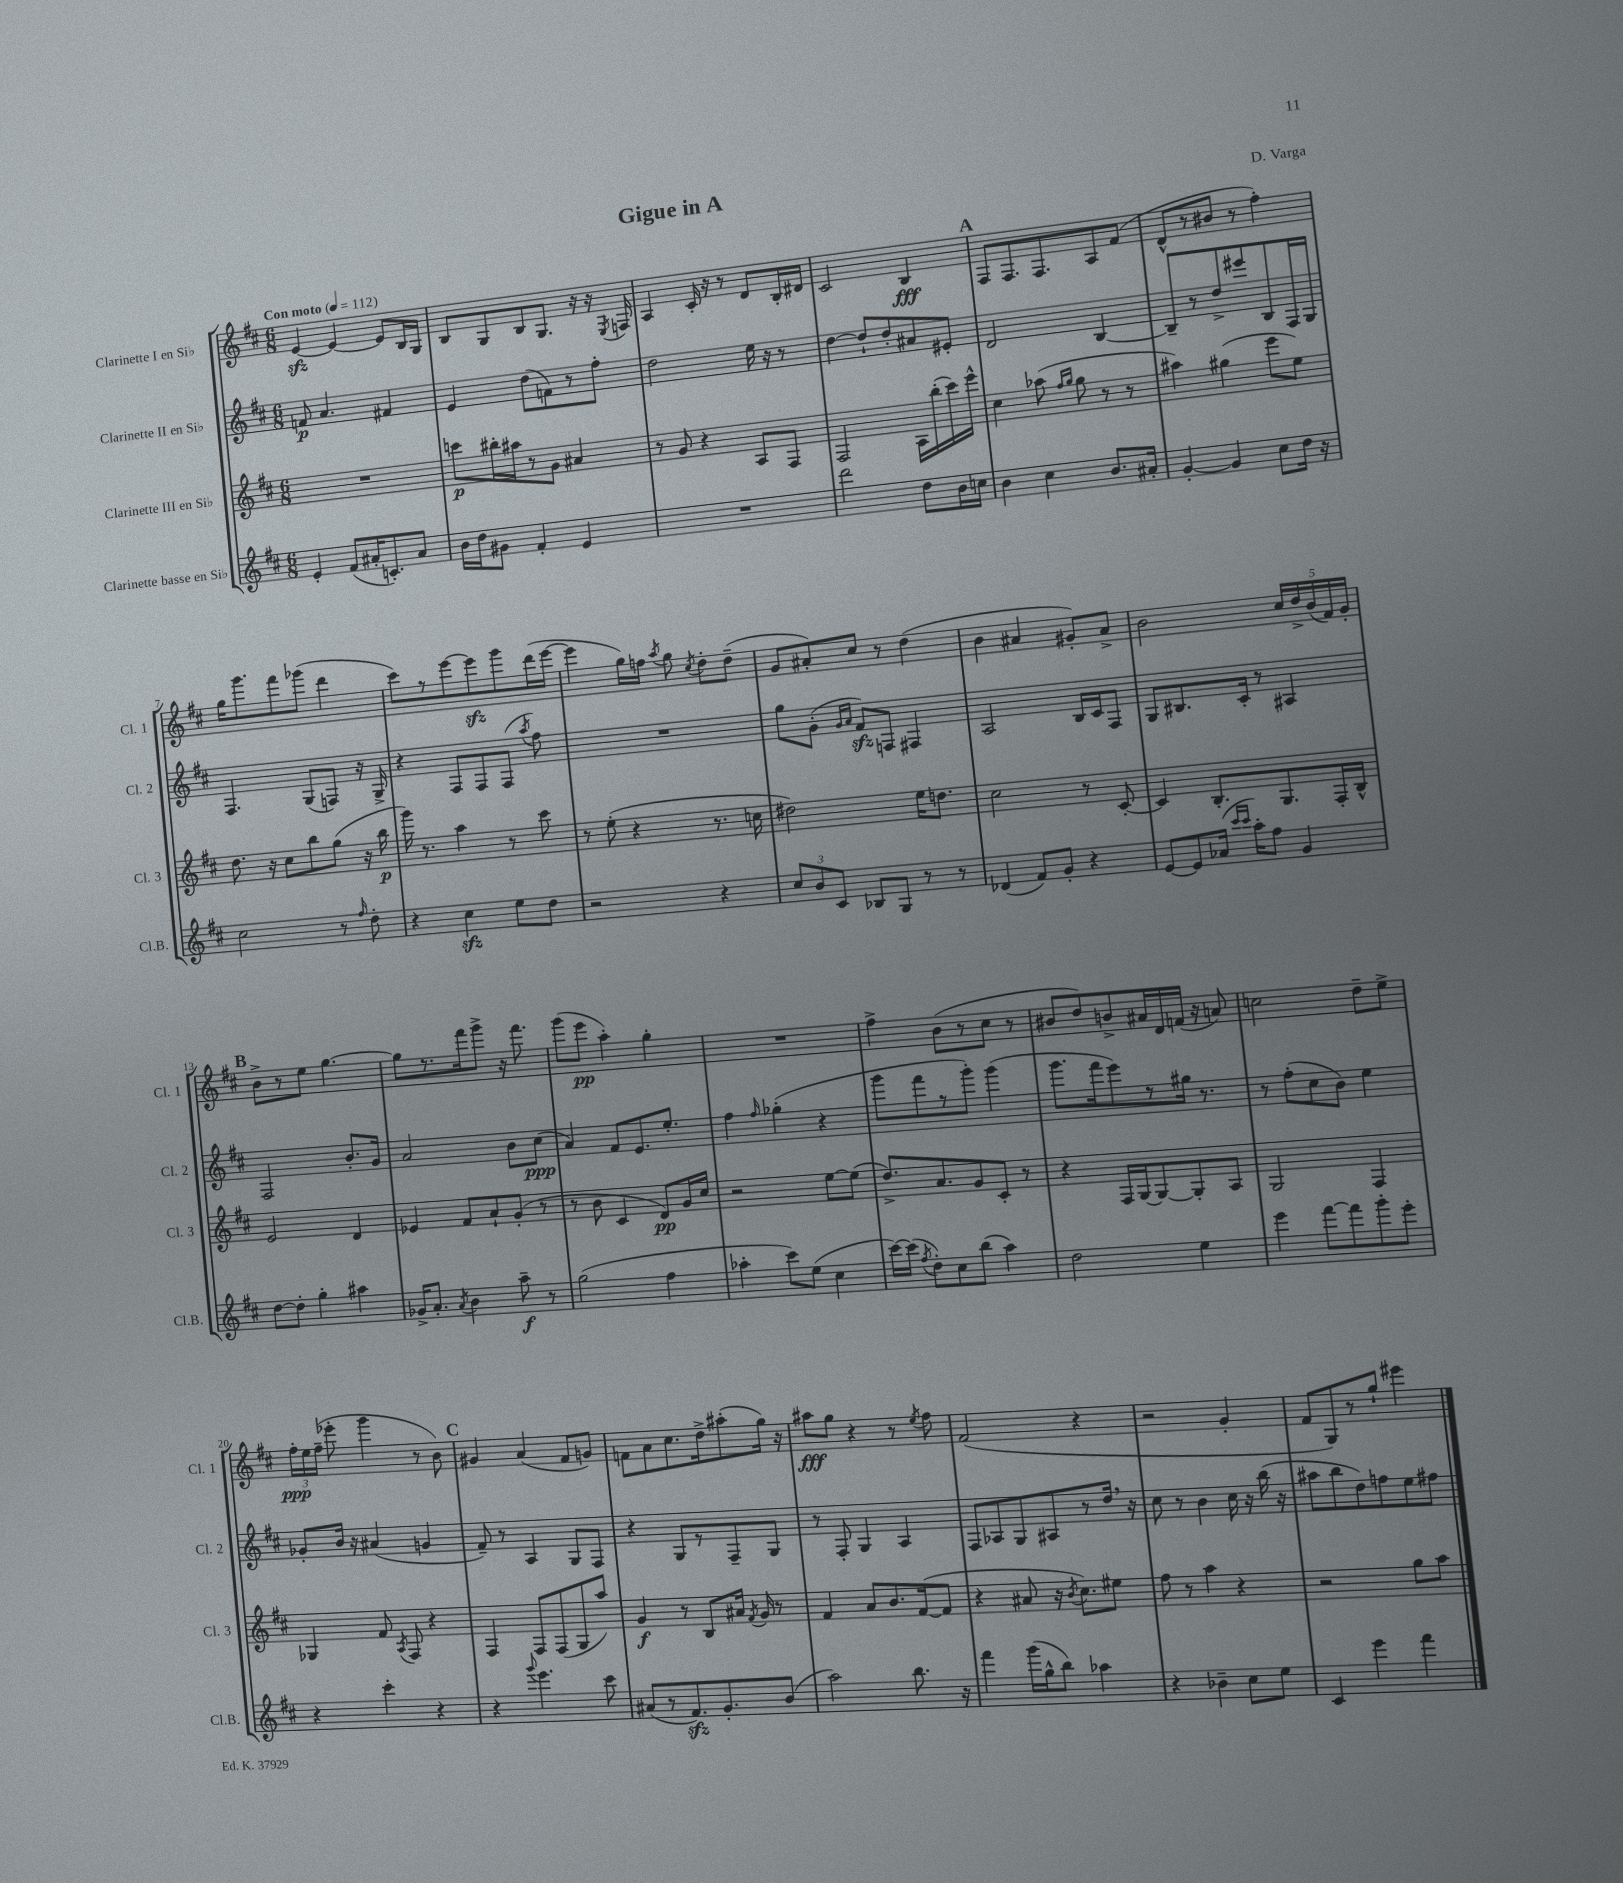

**kern	**kern	**kern	**kern
*staff4	*staff3	*staff2	*staff1
*clefG2	*clefG2	*clefG2	*clefG2
*k[f#c#]	*k[f#c#]	*k[f#c#]	*k[f#c#]
*M6/8	*M6/8	*M6/8	*M6/8
*MM112	*MM112	*MM112	*MM112
4e'	2.r	8f	[4e
.	.	4.a	.
(8f#	.	.	4e_
16a#'	.	.	.
8.c')	.	.	.
.	.	4f#	8e]
8a#	.	.	16B
.	.	.	16G
=	=	=	=
16b	8ccc	4e	8B
16dd	.	.	.
8g#	16bb#'	.	8G
.	16aa#	.	.
4f#'	8r	(8dd	8B
.	8g	8f)	8.G
4e	4a#	8r	.
.	.	.	16r
.	.	8ff#'	16r
.	.	.	8qE
.	.	.	16F
=	=	=	=
2.r	8r	2dd	4A
.	8g	.	.
.	4r	.	16c#'
.	.	.	16r
.	.	.	8r
.	8A	16ee	8d
.	.	16r	.
.	8F#	8r	16B'
.	.	.	16d#
=	=	=	=
2ddd	2F#	[4dd	2c#
.	.	8dd`]	.
.	.	8dd'	.
8dd	16A	8a#	4B
.	(16bb'	.	.
16b	16ccc#)	8e#'	.
16cc	16eee^^	.	.
=	=	=	=
4b	4cc#	2d	8F#
.	.	.	8.F#
4cc#	(8aa-	.	.
.	.	.	8.F#
.	16qqff#	.	.
.	16qqgg	.	.
.	8gg	.	.
8.b	8r	[4B	8A
.	8r	.	(8f#
16a#'	.	.	.
=	=	=	=
[4g'	4aa#)	8B~]	8d^^
.	.	8r	8r
4g]	(4gg#	8dd^	8b#
.	.	8eee#	8r
8cc#	8eee	8B	4ff#')
16dd	8ee)	16F#	.
16r	.	16G	.
=	=	=	=
2cc#	8.dd	4.F#	16gg
.	.	.	8.ggg
.	16r	.	.
.	8cc#	.	8fff#
.	8bb	(8G	(8ggg-
8r	(8gg	8F)	4ddd
16qqff#	.	.	.
8dd'	16r	16r	.
.	16bb	16G^	.
=	=	=	=
4r	16ggg)	4r	8ccc#)
.	8.r	.	.
.	.	.	8r
4cc#	4aa	8F#	[8eee
.	.	8F#	8eee]
8ee	8r	(8F#	8ggg
.	.	8qaa	.
8dd	8ccc#	8ff#)	(16ddd
.	.	.	[16eee
=	=	=	=
2r	8r	2.r	4eee]
.	(8ee'	.	.
.	4r	.	16gg)
.	.	.	16ff
.	.	.	8qaa
.	.	.	8gg
.	.	.	8qcc#
4r	8.r	.	8dd'
.	.	.	(8dd~
.	16cc	.	.
=	=	=	=
12cc#	2dd#)	8gg	8g
12b	.	.	.
.	.	(8g'	8a#')
12c#	.	.	.
.	.	16qqg	.
.	.	16qqa	.
8B-	.	8f#)	8cc#
8G	.	8F	8r
8r	16ee	4F#	(4dd
.	8.dd	.	.
8r	.	.	.
=	=	=	=
(4d-	2cc#	2A	4b
8f#)	.	.	4a#
8g'	.	.	.
4r	8r	16B	8g#')
.	.	16c#	.
.	[8c#'	8F#	8a#^
=	=	=	=
[8e	4c#]	8G	2b
8e]	.	8.B#	.
(16a-	8.B'	.	.
16qqccc#	.	.	.
16qqccc#	.	.	.
16aa')	.	16c#'	.
8ff#	.	8r	.
.	8.G	.	.
4g	.	4A#	20cc#
.	.	.	20dd^
.	.	.	(20b
.	16F#'	.	.
.	.	.	20f#)
.	16B^^	.	.
.	.	.	20g'
=	=	=	=
[8dd	2e	2F#	8b^
8dd']	.	.	8r
4gg'	.	.	8ee
.	.	.	[4.gg
4aa#	4d	8.b'	.
.	.	16g	.
=	=	=	=
16g-^	4e-	2a	8gg]
8.a'	.	.	.
.	.	.	8.r
8qa	.	.	.
4b	8f#	.	.
.	.	.	16fff#
.	8a`	.	8ggg^
8aa~	(8g'	8b	16r
.	.	.	8.fff#
8r	8r	(8cc#	.
=	=	=	=
(2gg	8r	4a)	(8ggg
.	8b	.	8eee
.	4c#	8f#	4aa')
.	.	8.e	.
4ff#	8d)	.	4gg'
.	.	8.ee'	.
.	16g	.	.
.	16cc#	.	.
=	=	=	=
4aa-'	2r	4ff#	2.r
.	.	16qqff#	.
8ccc#)	.	(4gg-'	.
(8ee	.	.	.
4cc#	[8ee	4r	.
.	(8ee]	.	.
=	=	=	=
[16ccc#)	8.dd^)	8ggg	4ff#^
(16ccc#]	.	.	.
8qff#	.	.	.
8dd')	.	8fff#	.
.	8.a	.	.
8cc#	.	8r	(8b
(8bb	8g	8ggg')	8r
4aa)	8c#'	(4ggg	8cc#
.	8r	.	8r
=	=	=	=
2dd	4r	8.ggg	8b#
.	.	.	8dd)
.	.	16fff#	.
.	16F#	8eee)	8b^
.	[16G	.	.
.	8G_	8r	16a#
.	.	.	16d
4ee	8G']	16gg#	(16f
.	.	8.r	16r
.	8A	.	8a)
=	=	=	=
4eee	2G	8r	2cc
.	.	(8ff#'	.
[8fff#	.	8cc#	.
8fff#]	.	8b)	.
8ggg'	4F#	4ee	8dd~
8eee'	.	.	8ee^
=	=	=	=
4r	4G-	8g-'	24ff#'
.	.	.	24ee
.	.	.	(24ff#~
.	.	16b	8eee-'
.	.	16r	.
4ccc#'	8f#	(4a#	4ggg
.	8qA	.	.
.	8F#	.	.
4r	4r	4g	8r
.	.	.	8b)
=	=	=	=
4r	4F#	8f#~)	4g#
.	.	8r	.
8qqggg	.	.	.
4.eee	8F#	4A	(4a
.	(8F#	.	.
.	8G	8G	8f#
8ccc#	8aa)	8F#	8g)
=	=	=	=
(8a#	4g	4r	8f
8r	.	.	8a
8.f#)	8r	8G	8.cc#
.	8B	8r	.
8.g'	.	.	16dd^
.	16a#	8F#~	(8aa#'
.	8qf#	.	.
.	16g	.	.
(8b	8r	8G	16gg)
.	.	.	16r
=	=	=	=
2aa)	4f#	8r	8aa#
.	.	8F#'	8gg
.	8a	4G	4r
.	8.b	.	.
8.bb	.	4A	8r
.	([16f#	.	.
.	.	.	8qee
.	8f#]	.	8ff#
16r	.	.	.
=	=	=	=
4fff#	4r	8F#	(2f#
.	.	8A-	.
(16ggg	8a#	8G	.
16gg^^	.	.	.
8bb)	16r	8A#	.
.	8qb	.	.
.	8.cc#)	.	.
4aa-	.	8r	4r
.	8ee#	16dd	.
.	.	16r	.
=	=	=	=
4r	8ff#	8cc#	2r
.	8r	8r	.
4b-~	4aa	4b	.
8cc#	4r	16cc#	4g'
.	.	16r	.
8ee	.	(16bb	.
.	.	16r	.
=	=	=	=
4c#	2r	8aa#	8f#
.	.	8bb	8G)
4eee	.	8dd)	8r
.	.	8ff	8gg`
4fff#	8gg	8ee	4eee#
.	8aa	8ff#	.
==	==	==	==
*-	*-	*-	*-
